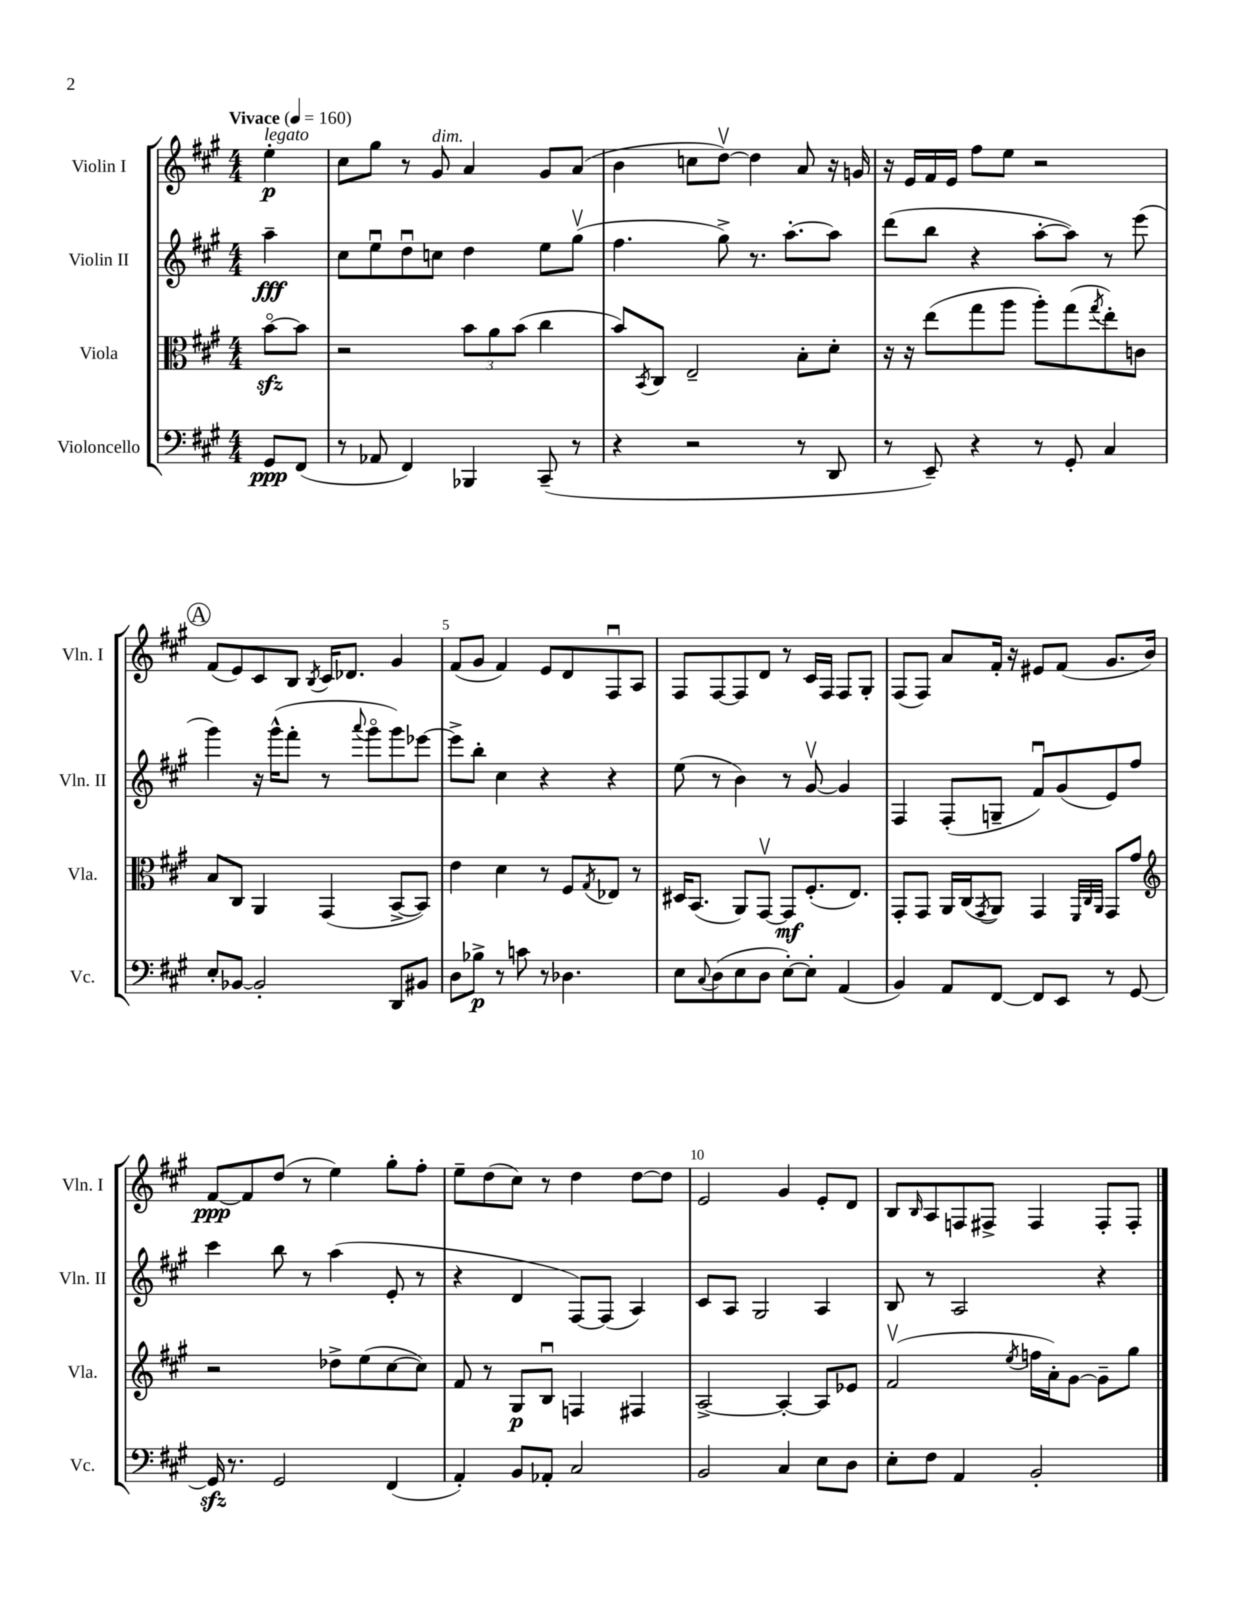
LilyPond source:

<<
\new StaffGroup <<
\new Staff = "s0" \with { instrumentName = "Violin I" shortInstrumentName = "Vln. I" } {
    \clef treble \key a \major \numericTimeSignature \time 4/4 \partial 4 \tempo "Vivace" 4 = 160
    e''4-.\p^\markup { \italic "legato" } |
    cis''8 gis''8 r8 gis'8^\markup { \italic "dim." } a'4 gis'8 a'8( |
    b'4 c''8 d''8~\upbow) d''4 a'8 r16 g'16 |
    r16 e'16 fis'16 e'16 fis''8 e''8 r2 |
    \mark \markup { \circle "A" } fis'8( e'8) cis'8 b8 \acciaccatura { b8 } cis'16 des'8. gis'4 |
    fis'8( gis'8 fis'4) e'8 d'8 fis8\downbow a8 |
    fis8 fis8~ fis8 d'8 r8 cis'16 fis16 fis8 gis8-. |
    fis8( fis8) a'8 fis'16-. r16 eis'8 fis'8( gis'8. b'16) |
    fis'8~\ppp fis'8 d''8( r8 e''4) gis''8-. fis''8-. |
    e''8-- d''8( cis''8) r8 d''4 d''8~ d''8 |
    e'2 gis'4 e'8-. d'8 |
    b8 \grace { b16 } a8 f8 fis8-> fis4 fis8-. fis8-. \bar "|." |
}
\new Staff = "s1" \with { instrumentName = "Violin II" shortInstrumentName = "Vln. II" } {
    \clef treble \key a \major \numericTimeSignature \time 4/4 \partial 4
    a''4--\fff |
    cis''8 e''8\downbow d''8\downbow c''8 d''4 e''8 gis''8\upbow( |
    fis''4. gis''8->) r8. a''8.~-. a''8 |
    d'''8( b''8 r4 a''8~-. a''8) r8 e'''8( |
    \mark \markup { \circle "A" } gis'''4) r16 gis'''16-^( fis'''8-. r8 \appoggiatura { a'''8 } gis'''8\flageolet gis'''8) ees'''8~ |
    ees'''8-> b''8-. cis''4 r4 r4 |
    e''8( r8 b'4) r8 gis'8~\upbow gis'4 |
    fis4 fis8-.( g8-- fis'8\downbow) gis'8( e'8) fis''8 |
    cis'''4 b''8 r8 a''4( e'8-. r8 |
    r4 d'4 fis8~) fis8( a4) |
    cis'8 a8 gis2 a4 |
    b8 r8 a2 r4 \bar "|." |
}
\new Staff = "s2" \with { instrumentName = "Viola" shortInstrumentName = "Vla." } {
    \clef alto \key a \major \numericTimeSignature \time 4/4 \partial 4
    b'8~\flageolet\sfz b'8 |
    r2 \tuplet 3/2 { b'8 a'8 b'8( } cis''4 |
    b'8) \acciaccatura { b,8 } cis8 e2-- b8-. d'8-. |
    r16 r16 e''8( gis''8 a''8 a''8-.) gis''8( \acciaccatura { gis''8 } e''8-.) c'8 |
    \mark \markup { \circle "A" } b8 cis8 a,4 gis,4( b,8~-> b,8) |
    e'4 d'4 r8 fis8 \acciaccatura { gis8 } ees8 r8 |
    dis16 b,8.( a,8) gis,8~\upbow gis,8\mf fis8.-.( e8.) |
    gis,8-. gis,8 a,16 cis16( \acciaccatura { gis,8 } a,8) gis,4 \grace { fis,32 cis32 a,32 } gis,8 gis'8 |
    \clef treble r2 des''8-> e''8( cis''8~ cis''8) |
    fis'8 r8 gis8\p b8\downbow f4 fis4 |
    a2~-> a4~-. a8 ees'8 |
    fis'2\upbow( \acciaccatura { e''8 } f''16 a'16-.) gis'8~ gis'8-- gis''8 \bar "|." |
}
\new Staff = "s3" \with { instrumentName = "Violoncello" shortInstrumentName = "Vc." } {
    \clef bass \key a \major \numericTimeSignature \time 4/4 \partial 4
    gis,8\ppp fis,8( |
    r8 aes,8 fis,4) bes,,4 cis,8--( r8 |
    r4 r2 r8 d,8 |
    r8 e,8--) r4 r8 gis,8-. cis4 |
    \mark \markup { \circle "A" } e8-. bes,8~ bes,2-. d,8 bis,8 |
    d8 bes8->\p r8 c'8 r8 des4. |
    e8 \appoggiatura { cis8 } d8( e8 d8 e8~-.) e8-. a,4( |
    b,4) a,8 fis,8~ fis,8 e,8 r8 gis,8~ |
    gis,16\sfz r8. gis,2 fis,4( |
    a,4-.) b,8 aes,8-. cis2 |
    b,2 cis4 e8 d8 |
    e8-. fis8 a,4 b,2-. \bar "|." |
}
>>
>>
\layout { \context { \Score \override BarNumber.break-visibility = ##(#f #t #t) barNumberVisibility = #(every-nth-bar-number-visible 5) } }
